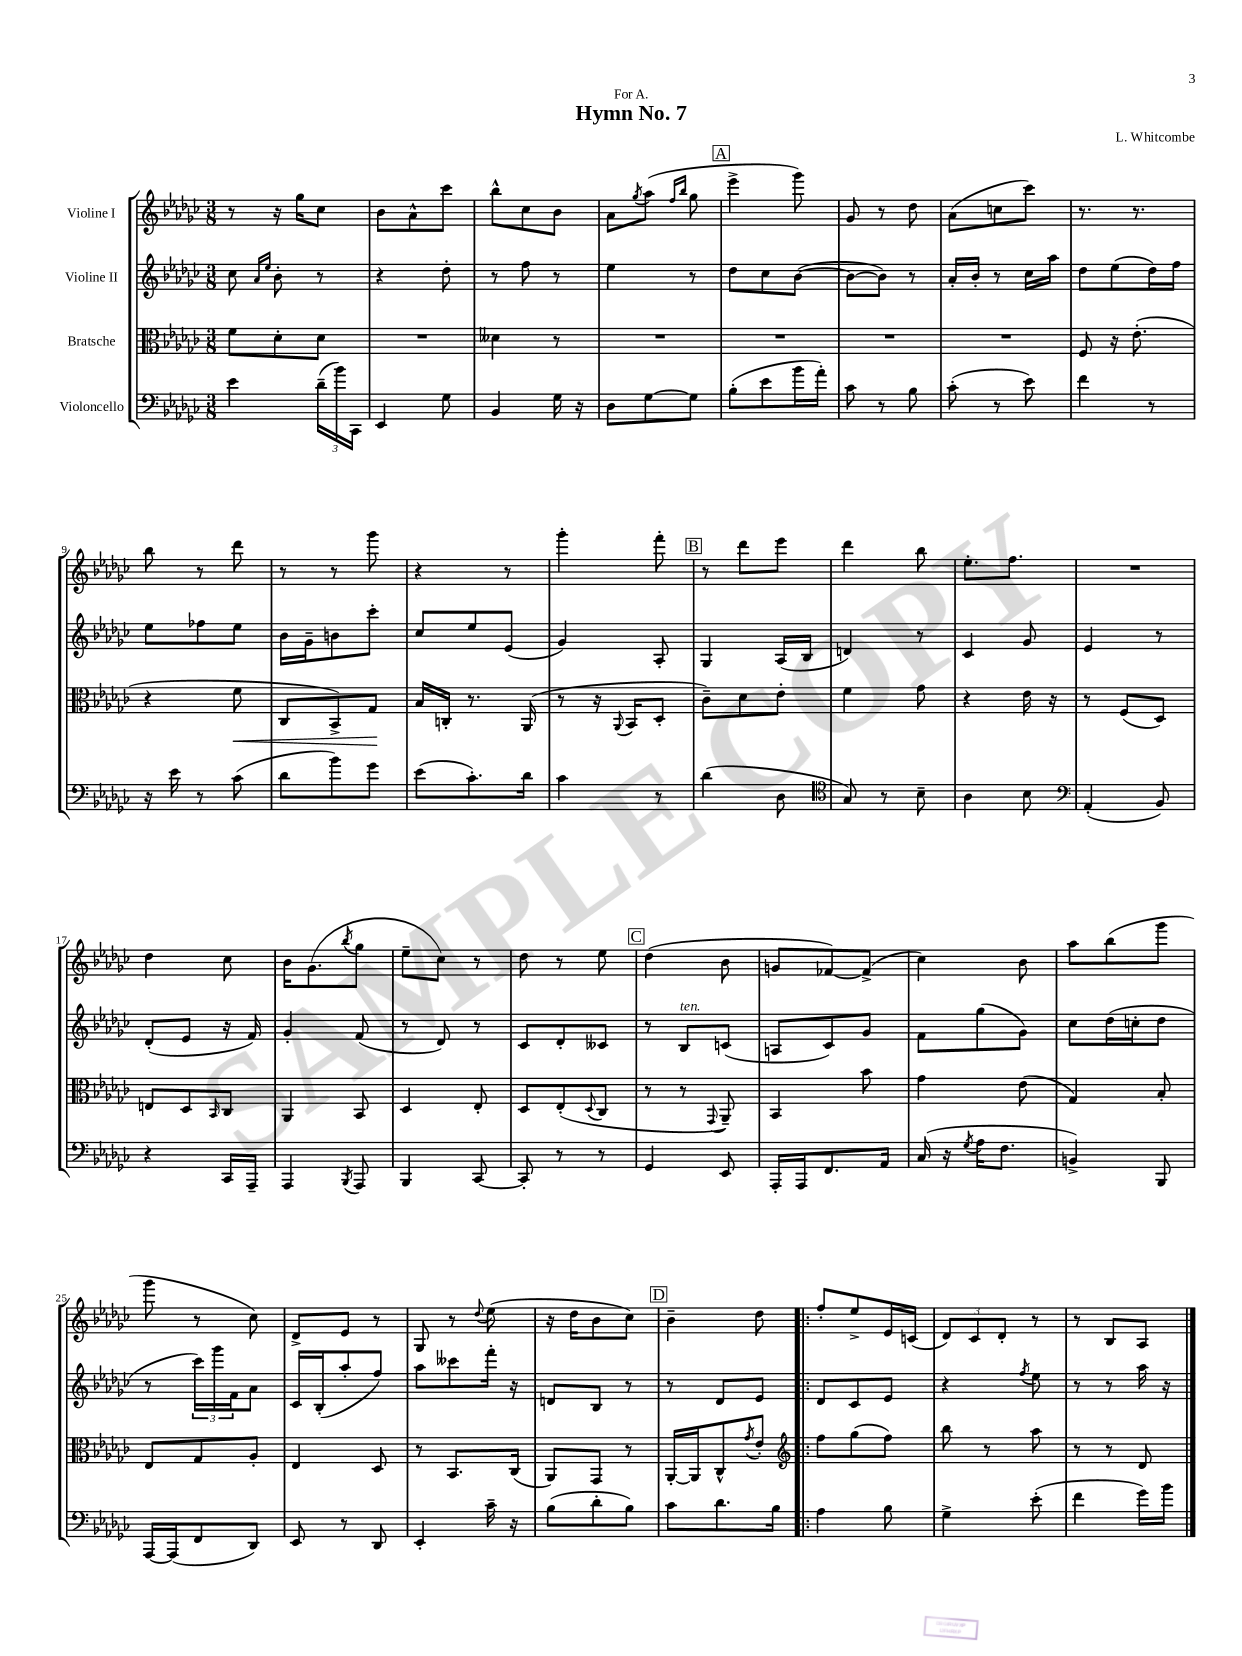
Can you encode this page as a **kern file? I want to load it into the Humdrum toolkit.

**kern	**kern	**kern	**kern
*staff4	*staff3	*staff2	*staff1
*clefF4	*clefC3	*clefG2	*clefG2
*k[b-e-a-d-g-c-]	*k[b-e-a-d-g-c-]	*k[b-e-a-d-g-c-]	*k[b-e-a-d-g-c-]
*M3/8	*M3/8	*M3/8	*M3/8
4e-	8f	8cc-	8r
.	.	16qqa-	.
.	.	16qqee-	.
.	8d-'	8b-'	16r
.	.	.	16gg-
(24d-~	8d-	8r	8cc-
24b-)	.	.	.
24CC-	.	.	.
=	=	=	=
4EE-	4.r	4r	8b-
.	.	.	8a-^^
8G-	.	8dd-'	8ccc-
=	=	=	=
4BB-	4d--	8r	8bb-^^
.	.	8ff	8cc-
16G-	8r	8r	8b-
16r	.	.	.
=	=	=	=
8D-	4.r	4ee-	8a-
.	.	.	8qgg-
[8G-	.	.	(8aa-
.	.	.	16qqff
.	.	.	16qqbb-
8G-]	.	8r	8gg-
=	=	=	=
(8B-'	4.r	8dd-	4eee-^
8e-	.	8cc-	.
16b-	.	([8b-	8ggg-)
16a-')	.	.	.
=	=	=	=
8c-	4.r	8b-_	8g-
8r	.	8b-])	8r
8B-	.	8r	8dd-
=	=	=	=
(8c-'	4.r	16a-'	(8a-
.	.	16b-'	.
8r	.	8r	8cc
8e-)	.	16cc-	8ccc-)
.	.	16aa-	.
=	=	=	=
4f	8F	8dd-	8.r
.	16r	(8ee-	.
.	(8.e-'	.	8.r
8r	.	16dd-)	.
.	.	16ff	.
=	=	=	=
16r	4r	8ee-	8bb-
16e-	.	.	.
8r	.	8ff-	8r
(8c-	8f	8ee-	8ddd-
=	=	=	=
8d-	8C-	16b-	8r
.	.	16g-~	.
8b-)	8BB-^)	8b	8r
8g-	8G-	8ccc-'	8ggg-
=	=	=	=
(8e-	16B-	8cc-	4r
.	16C'	.	.
8.c-')	8.r	8ee-	.
.	.	(8e-	8r
16d-	(16AA-	.	.
=	=	=	=
4c-	8r	4g-)	4ggg-'
.	16r	.	.
.	8qqAA-	.	.
.	16BB-	.	.
8r	8D-'	8A-'	8fff'
=	=	=	=
(4d-	8c-~)	4G-	8r
.	8d-	.	8ddd-
8D-	8e-'	(16A-	8eee-
.	.	16B-	.
=	=	=	=
*clefC4	*	*	*
8G-)	4f	4d)	4ddd-
8r	.	.	.
8B-~	8g-	8r	8bb-
=	=	=	=
4A-	4r	4c-	8.ee-'
.	.	.	8.ff
8B-	16e-	8g-	.
.	16r	.	.
=	=	=	=
*clefF4	*	*	*
(4AA-'	8r	4e-	4.r
.	(8F	.	.
8BB-)	8D-)	8r	.
=	=	=	=
4r	8E	(8d-'	4dd-
.	8D-	8e-	.
.	16qqBB-	.	.
16CC-	8C-	16r	8cc-
16AAA-~	.	16f)	.
=	=	=	=
4AAA-	4AA-	4g-'	16b-
.	.	.	(8.g-
8qBBB-	.	.	8qbb-
8AAA-	8BB-	(8f	8gg-
=	=	=	=
4BBB-	4D-	8r	8ee-~
.	.	8d-)	8cc-)
[8CC-	8E-'	8r	8r
=	=	=	=
8CC-']	8D-	8c-	8dd-
8r	(8E-'	8d-'	8r
.	8qqD-	.	.
8r	8C-	8c--	8ee-
=	=	=	=
4GG-	8r	8r	(4dd-
.	8r	8B-	.
.	8qqGG-	.	.
8EE-	8AA-~)	(8c	8b-
=	=	=	=
16AAA-'	4BB-	8A	8g
16AAA-	.	.	.
8.FF	.	8c-)	[8f-)
.	8b-	8g-	(8f-^]
16AA-	.	.	.
=	=	=	=
(16C-	4g-	8f	4cc-)
16r	.	.	.
8qG-	.	.	.
16A-	.	(8gg-	.
8.F	.	.	.
.	(8e-	8g-)	8b-
=	=	=	=
4BB^)	4G-)	8cc-	8aa-
.	.	(16dd-	(8bb-
.	.	16cc'	.
8BBB-	8B-'	8dd-	8ggg-
=	=	=	=
[16AAA-	8E-	8r	8ggg-
(16AAA-]	.	.	.
8FF	8G-	24ccc-)	8r
.	.	24ggg-	.
.	.	24f	.
8DD-)	8A-'	8a-	8cc-)
=	=	=	=
8EE-	4E-	16c-	8d-^
.	.	(16B-'	.
8r	.	8aa-'	8e-
8DD-	8D-	8ff)	8r
=	=	=	=
4EE-'	8r	8aa-	8G-
.	8.BB-	8ccc--	8r
.	.	.	8qqdd-
16c-~	.	16fff'	(8ee-
16r	(16C-	16r	.
=	=	=	=
(8B-	8AA-)	8d	16r
.	.	.	16dd-
8d-'	8GG-	8B-	8b-
8B-)	8r	8r	8cc-)
=	=	=	=
8c-	[16AA-'	8r	4b-~
.	16AA-]	.	.
8.d-	8C-^^	8d-	.
.	8qg-	.	.
.	8e-'	8e-	8dd-
16B-	.	.	.
=!|:	=!|:	=!|:	=!|:
*	*clefG2	*	*
4A-	8ff	8d-	8ff'
.	(8gg-	8c-	8ee-^
8B-	8ff)	8e-	16e-
.	.	.	(16c
=	=	=	=
4G-^	8bb-	4r	12d-)
.	.	.	12c-
.	8r	.	.
.	.	.	12d-'
.	.	8qff	.
(8e-'	8aa-	8ee-	8r
=	=	=	=
4f	8r	8r	8r
.	8r	8r	8B-
16g-)	8d-	16aa-	8A-
16b-	.	16r	.
==	==	==	==
*-	*-	*-	*-
